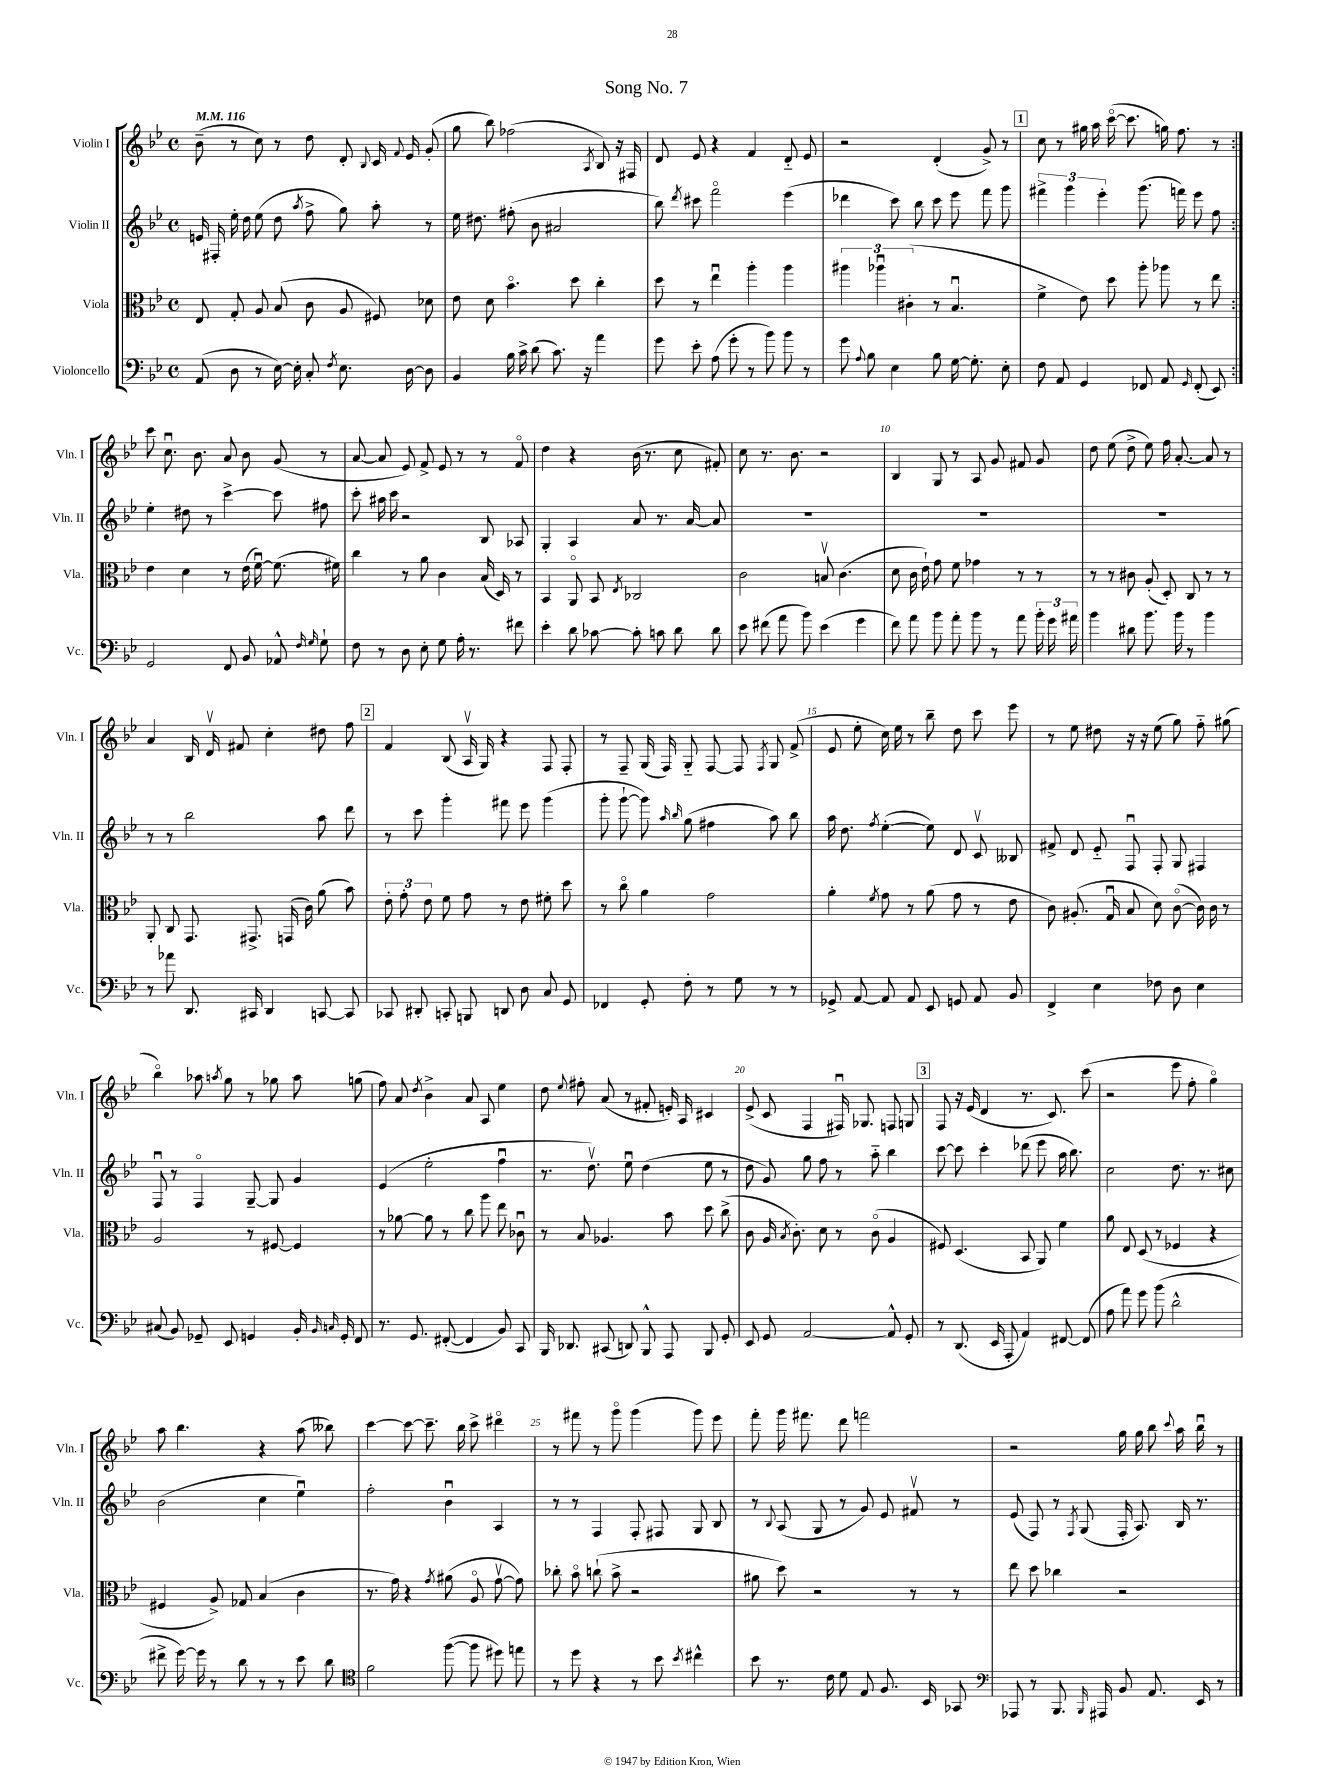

**kern	**kern	**kern	**kern
*staff4	*staff3	*staff2	*staff1
*clefF4	*clefC3	*clefG2	*clefG2
*k[b-e-]	*k[b-e-]	*k[b-e-]	*k[b-e-]
*M4/4	*M4/4	*M4/4	*M4/4
*met(c)	*met(c)	*met(c)	*met(c)
*MM116	*MM116	*MM116	*MM116
(8AA	8E-	16e	(8b-~
.	.	16F#'	.
8D	8G'	16ee-'	8r
.	.	16dd	.
8r	8A	(8ee-	8cc)
[16E-)	(8B-	8dd	8r
16E-']	.	.	.
.	.	8qaa	.
8C'	8c	8ff^	8dd
8qF	.	.	.
8.E-	8A	8gg)	8d'
.	.	.	8qqB-
.	8F#)	8aa'	16c
.	.	.	8qqf
[16D	.	.	16e-
8D]	8d-	8r	(8g'
=	=	=	=
4BB-	8e-	16ee-	8gg
.	.	8.dd#	.
.	8d	.	8bb-)
16B-	4.b-o	(8ff#'	(2ff-
16c^	.	.	.
(8d	.	8b-	.
8.c)	.	2a#	.
.	8dd	.	.
16r	.	.	.
.	.	.	8qA
4a	4cc'	.	8B-)
.	.	.	16r
.	.	.	16F#
=	=	=	=
8g	8dd	8bb-)	8d
.	.	8qddd	.
8e-'	8r	8ccc#	8e-
(8A	4ee-u	2fffo	4r
8g'	.	.	.
8r	4aa'	.	4f
8b-)	.	.	.
8b-	4aa	(4eee-	8d'~
8r	.	.	8e-
=	=	=	=
8g	6aa#	4ddd-	2r
8qqA	.	.	.
8B-	.	.	.
.	6aa-u	.	.
4E-	.	8ccc)	.
.	(6c#'	.	.
.	.	8bb-	.
8B-	8r	8ccc	(4d'
[16G	4.B-u	8eee-	.
8.G']	.	.	.
.	.	8fff	8g^)
8E-'	.	8ggg	8r
=	=	=	=
8F	4f^	6fff#^	8cc
8AA	.	.	8r
.	.	6ggg	.
4GG	8e-)	.	16gg#
.	.	.	16aa
.	.	6eee-'	.
.	8dd	.	([16ccco
.	.	.	8.ccc]
8FF-	8aa'	(8.ggg	.
8AA	8aa-	.	16gg)
.	.	16fff)	8.ff
16qqGG	.	.	.
(8FF-'	8r	8eee-	.
8EE-)	8ee-	8ff	8r
=:|!	=:|!	=:|!	=:|!
2GG	4e-	4ee-'	8ccc
.	.	.	8.ccu
.	4d	8dd#	.
.	.	.	8.b-
.	.	8r	.
8FF	8r	[4ccc^	8a
8BB-	(16e-	.	8b-
.	[16fu)	.	.
8AA-^^	(8.f]	8ccc]	(8g
16qqF	.	.	.
16qqG	.	.	.
8G`	.	8ff#	8r
.	16f#)	.	.
=	=	=	=
8F	4cc	8ccc'	[8a
8r	.	16aa#	8a]
.	.	16ccc	.
8D	8r	2r	8e-)
8E-'	8a	.	8f^
8G	4c	.	8e-
16A'	.	.	8r
8.r	.	.	.
.	(16B-	8B-	8r
.	16D)	.	.
8f#	8r	8A-	8fo
=	=	=	=
4e-'	4BB-	4G'	4dd
8d	8AAo	4A	4r
[8c-	8BB-	.	.
.	8qE-	.	.
8c-']	2C-	8a	(16b-
.	.	.	8.r
8c	.	8.r	.
8d	.	.	8cc
.	.	[16a	.
8d	.	8a]	8f#')
=	=	=	=
8e-	2c	1r	8cc
(8f#	.	.	8.r
8a	.	.	.
.	.	.	8.b-
8b-)	.	.	.
(4e-	8Bv	.	2r
.	(4.c	.	.
4g	.	.	.
=	=	=	=
8f)	8d	1r	4B-
8a	16c	.	.
.	16e-`)	.	.
8b-	8g	.	8G
8a'	8f	.	8r
8b-	4g-	.	8A
8r	.	.	8g
8a	8r	.	8f#
24b-'	8r	.	8g
24g	.	.	.
24a#	.	.	.
=	=	=	=
4b-	8r	1r	8dd
.	8r	.	(8ee-
8d#	8c#	.	8dd^
8.b-	(8A'	.	8ee-)
.	8D')	.	16ff
16b-	.	.	[8.a'
8r	8C	.	.
4b-	8r	.	8a]
.	8r	.	8r
=	=	=	=
8r	8AA'	8r	4a
8a-	8C	8r	.
8.DD	8.GG	2bb-	16B-
.	.	.	16dv
.	.	.	8f#
16CC#	8.GG#^	.	.
4DD	.	.	4cc'
.	(16GG	.	.
.	16c)	.	.
[8CC	(8a	8aa	8dd#
8CC]	8b-)	8ddd	8ff
=	=	=	=
8CC-	12e-'	8r	4f
.	12g'	.	.
8DD#'	.	8ccc	.
.	12e-	.	.
8CC'	8f	4ggg'	(8B-
8BBB	8g	.	16Av
.	.	.	16G)
8DD	8r	8fff#	4r
8D	8e-	8eee-	.
8C	8f#'	(4ggg	8F
8GG	8dd	.	8F'
=	=	=	=
4FF-	8r	8ggg'	8r
.	8cco	[8ggg`	8F~
8GG'	4a	8ggg])	(16G
.	.	.	16F)
.	.	16qqaa	.
.	.	16qqbb-	.
8F'	.	(8gg	8G'~
8r	2g	4ff#	[8F
8G	.	.	8F]
.	.	.	8qF
8r	.	8aa)	8G
8r	.	8bb-	(8f^
=	=	=	=
8GG-^	4a'	16aa	8e-
.	.	8.dd	.
[8AA	.	.	8ee-'
.	8qf	8qff	.
8AA]	8g	([4ee-'	16cc)
.	.	.	16ee-
8AA	8r	.	8r
8EE-	(8a	8ee-])	8bb-~
8GG	8g	8d	8dd
8AA	8r	8cv	8ccc
8BB-	8e-	8B--	8eee-
=	=	=	=
4FF^	8c)	8f#^	8r
.	(8.A#'	8d	8ee-
4E-	.	8e-'~	8dd#
.	16Gu	.	.
.	8B-	8Fu	16r
.	.	.	16r
8F-	8d)	8F'	(8ee-
8D	([8co	8G	8gg)
4E-	16c])	4F#	8ff'~
.	16c	.	.
.	8r	.	(8gg#
=	=	=	=
(8C#	2A	8Fu	4bb-o)
8BB-)	.	8r	.
8GG-~	.	4Fo	8aa-
.	.	.	8qaa
8EE-	.	.	8gg
4GG	8r	[8G~	8r
.	[8F#	8G]	8gg-
16BB-'	4F#]	4g	8aa
16qqBB-	.	.	.
16qqC	.	.	.
16GG'	.	.	.
8FF	.	.	(8gg
=	=	=	=
8.r	8r	(4e-	8ff)
.	[8a-	.	8a
8.GG	.	.	.
.	.	.	8qdd
.	8a-]	2ee-'	4b-^
([8FF#'	8r	.	.
4FF#]	8cc	.	8a
.	8aa	.	8A
8BB-)	8ee-	4ffu	4ee-
8CC	8c-u	.	.
=	=	=	=
16BBB-	8r	8.r	8dd
8.DD-	.	.	.
.	.	.	8qqee-
.	8B-	.	8ff#'
.	.	8.ddv)	.
(8CC#	4.A-	.	(8a
8DD)	.	8ee-u	8r
8BBB-^^	.	(4dd	8f#'
8AAA	8b-	.	16e')
.	.	.	16A
8BBB-	8dd	8ee-	4c#
8GG'	(8cc^	8r	.
=	=	=	=
8EE-	8c	8dd	(8e-^
8GG	16A	8g)	8c
.	8qB-	.	.
.	8.c')	.	.
[2AA	.	8gg	4F
.	8d	8ff	.
.	8r	8r	16F#u)
.	.	.	8.G-
.	(8co	8aa'~	.
8AA^^]	4A	4bb-	8F
8GG'	.	.	8G
=	=	=	=
8r	8F#)	[8ccc	8F
(8.DD	(4.D	8ccc]	16r
.	.	.	(16e-
.	.	4ccc'	4d
16EE-	.	.	.
8AAA'	.	.	.
4AA)	8BB-	(8ddd-	8.r
.	8AA)	8eee-	.
.	.	.	8.c)
[8FF#	4f	16aa	.
.	.	8.bb-)	.
(8FF#]	.	.	(8ccc
=	=	=	=
8A	8a	2cc	2r
8a)	8E-	.	.
8g	(8D	.	.
(8b-	8r	.	.
2d^^	4F-	8.dd	8eee-
.	.	.	8ff'
.	.	8.r	.
.	4r	.	4ggo)
.	.	8cc#	.
=	=	=	=
8f#^	4F#	(2b-	8aa
[16g)	.	.	4.bb-
16g]	.	.	.
8r	8A^)	.	.
8d	8G-	.	.
8r	(4B-	4cc	4r
8r	.	.	.
8e-	4c	4ee-u)	(8aa
8d	.	.	8bb--)
=	=	=	=
*clefC4	*	*	*
2f	8.r	2ff'	[4ccc
.	16g)	.	.
.	4r	.	8ccc_
.	.	.	8.ccc~]
.	8qg	.	.
([8ff	(8a#	4b-u	.
.	.	.	16bb-
8ff]	8Ao	.	8ccc^
8dd#)	[8gv	4A	4ddd#o
8ee	8g])	.	.
=	=	=	=
8r	8cc-'	8r	8r
8dd	8b-o	8r	8fff#
4r	(8cc`	4F	8r
.	8b-^	.	8gggo
8r	2r	8F'	(4ggg
8b-	.	8F#	.
8qb-	.	.	.
4cc#^^	.	8G	8ggg)
.	.	8B-	8eee-
=	=	=	=
8b-	8a#	8r	8fff'
.	.	8qqB-	.
8.r	8dd)	(8A	16ggg
.	.	.	8.fff#
.	2r	8G	.
16c	.	.	.
8d	.	8r	8ddd
8E-	.	8g)	2fff
8.F	.	8e-	.
.	8r	8f#v	.
16BB-	.	.	.
8GG-	8r	8r	.
=	=	=	=
*clefF4	*	*	*
8AAA-	8ee-	(8e-	2r
8r	8dd	8F)	.
8.BBB-	4cc-	8r	.
.	.	8qF	.
.	.	(8G	.
16qqBBB-	.	.	.
16AAA#	.	.	.
8BB-	2r	16F'	16gg
.	.	8.A)	16gg
8.AA	.	.	8bb-
.	.	.	8qqccc
.	.	16B-	16aa
16EE-	.	8.r	16bb-u
8r	.	.	8r
==	==	==	==
*-	*-	*-	*-
